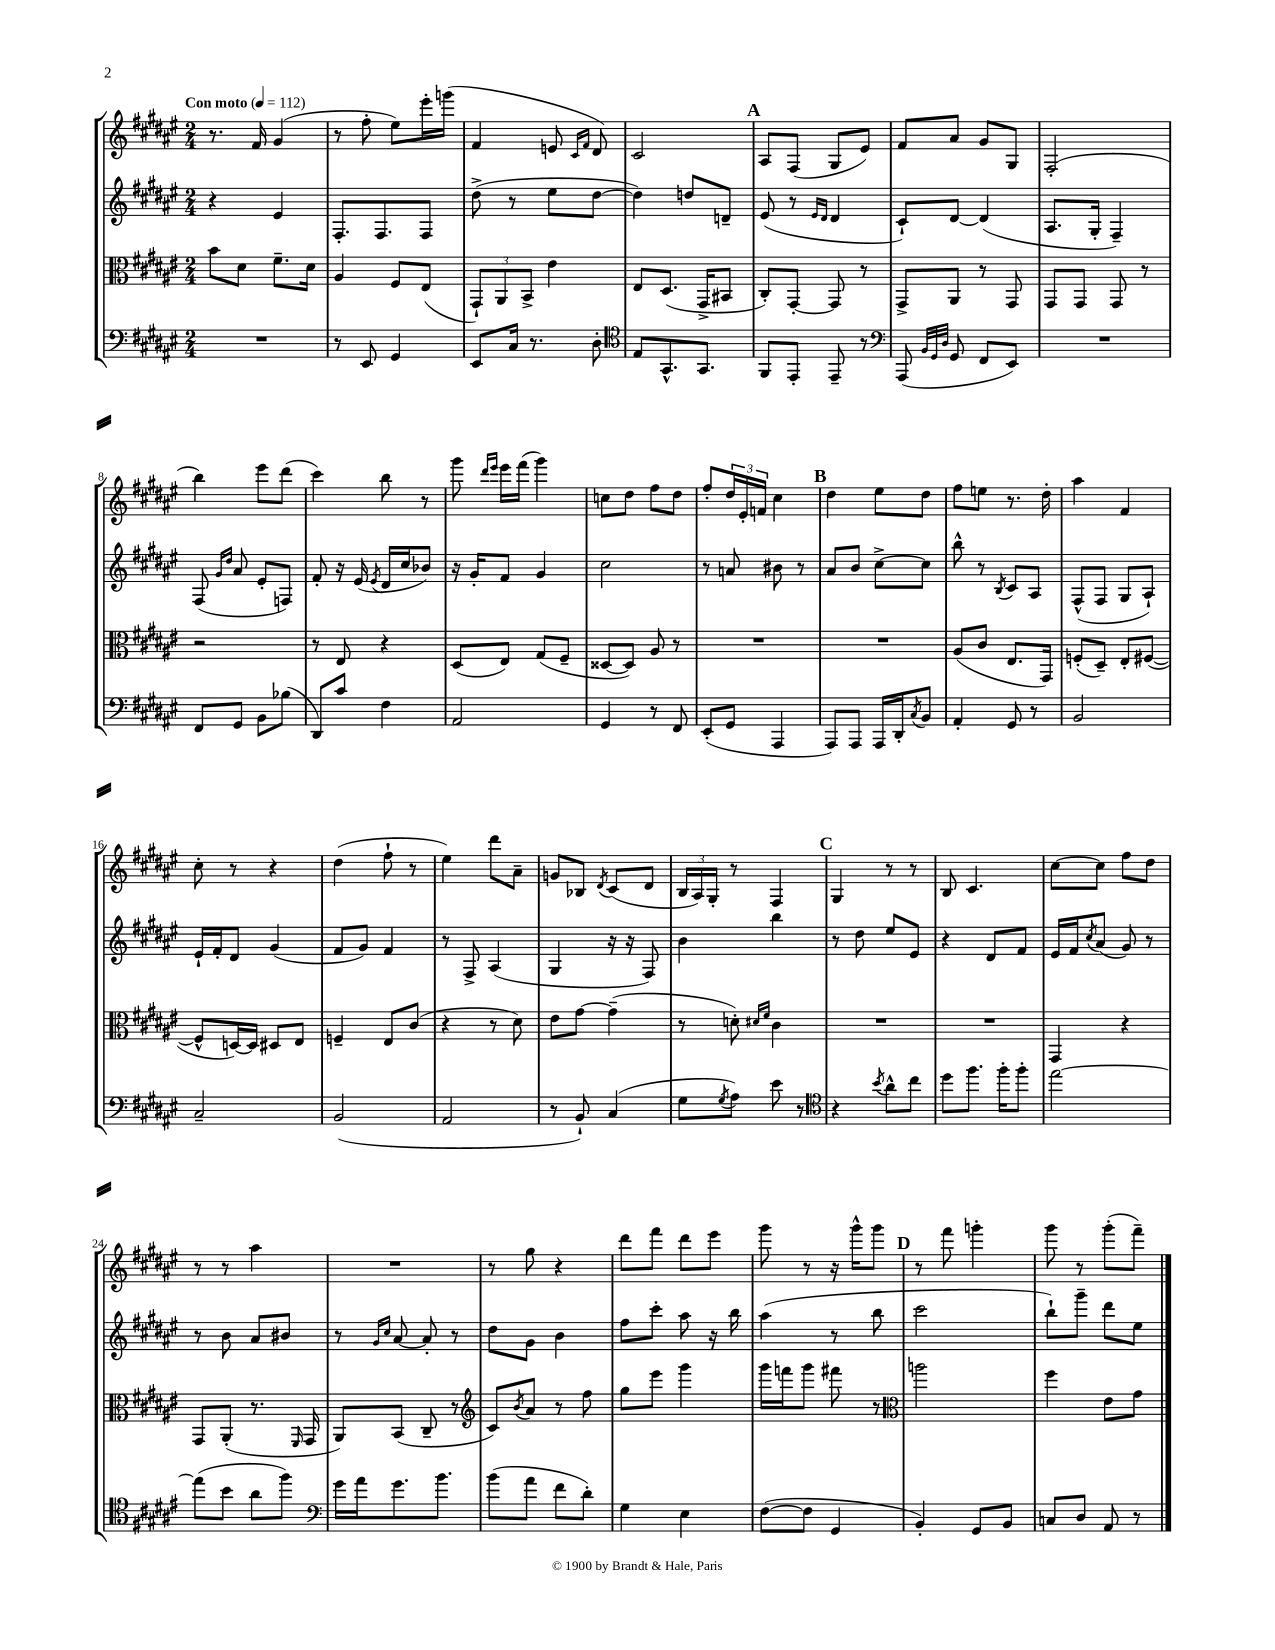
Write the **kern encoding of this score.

**kern	**kern	**kern	**kern
*staff4	*staff3	*staff2	*staff1
*clefF4	*clefC3	*clefG2	*clefG2
*k[f#c#g#d#a#e#]	*k[f#c#g#d#a#e#]	*k[f#c#g#d#a#e#]	*k[f#c#g#d#a#e#]
*M2/4	*M2/4	*M2/4	*M2/4
*MM112	*MM112	*MM112	*MM112
2r	8b	4r	8.r
.	8d#	.	.
.	.	.	16f#
.	8.f#~	4e#	(4g#
.	16d#	.	.
=	=	=	=
8r	4A#	8.F#'	8r
8EE#	.	.	8ff#'
.	.	8.F#	.
4GG#	8F#	.	8ee#)
.	(8E#	8F#	16eee#'
.	.	.	(16ggg
=	=	=	=
8EE#	12GG#`)	(8dd#^	4f#
.	12AA#	.	.
16C#	.	8r	.
.	12BB^	.	.
8.r	.	.	.
.	4e#	8ee#	8e
.	.	.	16qqc#
.	.	.	16qqf#
8D#'	.	[8dd#	8d#)
=	=	=	=
*clefC4	*	*	*
8E#	8E#	4dd#])	2c#
8.GG#^^	(8.D#	.	.
.	.	8dd	.
8.GG#	16GG#^	.	.
.	8BB#	8d~	.
=	=	=	=
8FF#	8C#')	(8e#	8A#
8EE#'	[8GG#'	8r	(8F#
.	.	16qqe#	.
.	.	16qqd#	.
8EE#~	8GG#]	4d#	8G#
8r	8r	.	8e#)
=	=	=	=
*clefF4	*	*	*
(8AAA#	8GG#^	8c#`)	8f#
32qqBB	.	.	.
32qqGG#	.	.	.
32qqD#	.	.	.
8GG#	8AA#	[8d#	8a#
8FF#	8r	(4d#]	8g#
8EE#)	8GG#	.	8G#
=	=	=	=
2r	8GG#	8.A#	(2F#'
.	8GG#	.	.
.	.	16G#'	.
.	8GG#	4F#~)	.
.	8r	.	.
=	=	=	=
8FF#	2r	(8F#	4bb)
.	.	16qqg#	.
.	.	16qqdd#	.
8GG#	.	8a#	.
8BB	.	8e#'	8eee#
(8B-	.	8F)	(8ddd#
=	=	=	=
8DD#)	8r	8f#'	4ccc#)
8c#	8E#	16r	.
.	.	(16e#	.
.	.	8qe#	.
4F#	4r	16d#	8bb
.	.	16cc#	.
.	.	8b-)	8r
=	=	=	=
2AA#	(8D#	16r	8ggg#
.	.	16g#'	.
.	.	.	16qqddd#
.	.	.	16qqeee#
.	8E#)	8f#	16eee#
.	.	.	(16fff#
.	(8G#	4g#	4ggg#)
.	8F#~	.	.
=	=	=	=
4GG#	[8D##	2cc#	8cc
.	8D##])	.	8dd#
8r	8A#	.	8ff#
8FF#	8r	.	8dd#
=	=	=	=
(8EE#'	2r	8r	8ff#'
8GG#	.	8a	24dd#
.	.	.	24e#'
.	.	.	24f
4AAA#	.	8b#	4cc#
.	.	8r	.
=	=	=	=
8AAA#)	2r	8a#	4dd#
8AAA#	.	8b	.
16AAA#	.	[8cc#^	8ee#
16DD#'	.	.	.
8qC#	.	.	.
8BB	.	8cc#]	8dd#
=	=	=	=
4AA#'	(8A#	8bb^^	8ff#
.	8c#	8r	8ee
.	.	8qB	.
8GG#	8.E#	8c#	8.r
8r	.	8A#	.
.	16GG#)	.	16dd#'
=	=	=	=
2BB	(8F'	(8F#^^	4aa#
.	8D#~)	8F#	.
.	8E#'	8G#	4f#
.	([8F#	8A#`)	.
=	=	=	=
2C#~	8F#^^]	16e#`	8cc#'
.	.	16f#'	.
.	[16D)	8d#	8r
.	16D]	.	.
.	8D#	(4g#	4r
.	8E#	.	.
=	=	=	=
(2BB	4F~	8f#	(4dd#
.	.	8g#)	.
.	8E#	4f#	8ff#`
.	(8c#	.	8r
=	=	=	=
2AA#	4r	8r	4ee#)
.	.	8F#^	.
.	8r	(4A#	8ddd#
.	8d#)	.	8a#~
=	=	=	=
8r	8e#	4G#	8g
8BB`)	[8g#	.	8B-
.	.	.	8qd#
(4C#	(4g#~]	16r	(8c#
.	.	16r	.
.	.	8F#)	8d#
=	=	=	=
8G#	8r	4b	24B
.	.	.	24A#)
.	.	.	24G#'
8qG#	.	.	.
8A#)	8d')	.	8r
.	16qqd#	.	.
.	16qqf#	.	.
8e#	4c#	4bb	4F#
8r	.	.	.
=	=	=	=
*clefC4	*	*	*
4r	2r	8r	4G#
.	.	8dd#	.
8qb	.	.	.
8a#^^	.	8ee#	8r
8cc#	.	8e#	8r
=	=	=	=
8dd#	2r	4r	8B
8.ff#	.	.	4.c#
.	.	8d#	.
16ff#'	.	.	.
8ff#'	.	8f#	.
=	=	=	=
[2ee#	4GG#	16e#	[8cc#
.	.	16f#	.
.	.	8qcc#	.
.	.	(8a#	8cc#]
.	4r	8g#)	8ff#
.	.	8r	8dd#
=	=	=	=
(8ee#]	8GG#	8r	8r
8b	(8AA#'	8b	8r
8a#	8.r	8a#	4aa#
8ff#)	.	8b#	.
.	16qqFF#	.	.
.	16GG#	.	.
=	=	=	=
*clefF4	*	*	*
16g#	8AA#)	8r	2r
16a#	.	.	.
.	.	16qqg#	.
.	.	16qqcc#	.
8.g#	(8BB	[8a#	.
.	8C#~	8a#']	.
8.b	.	.	.
.	8r	8r	.
=	=	=	=
*	*clefG2	*	*
(8b	8c#)	8dd#	8r
.	8qb	.	.
8a#	8a#	8g#	8gg#
8f#	8r	4b	4r
8d#')	8ff#	.	.
=	=	=	=
4G#	8gg#	8ff#	8ddd#
.	8eee#	8ccc#'	8fff#
4E#	4ggg#	8aa#	8ddd#
.	.	16r	8eee#
.	.	16bb	.
=	=	=	=
([8F#	16ggg#	(4aa#	8ggg#
.	16fff	.	.
8F#]	8ggg#	.	8r
4GG#	8fff#	8r	16r
.	.	.	16ggg#^^
.	8r	8bb	8ggg#
=	=	=	=
*	*clefC3	*	*
4BB')	2aa	2ccc#	8r
.	.	.	8fff#
8GG#	.	.	4ggg'
8BB	.	.	.
=	=	=	=
8C	4ff#	8bb`)	8ggg#
8D#	.	8ggg#~	8r
8AA#	8e#	8ddd#	(8ggg#'
8r	8g#	8ee#	8fff#~)
==	==	==	==
*-	*-	*-	*-
